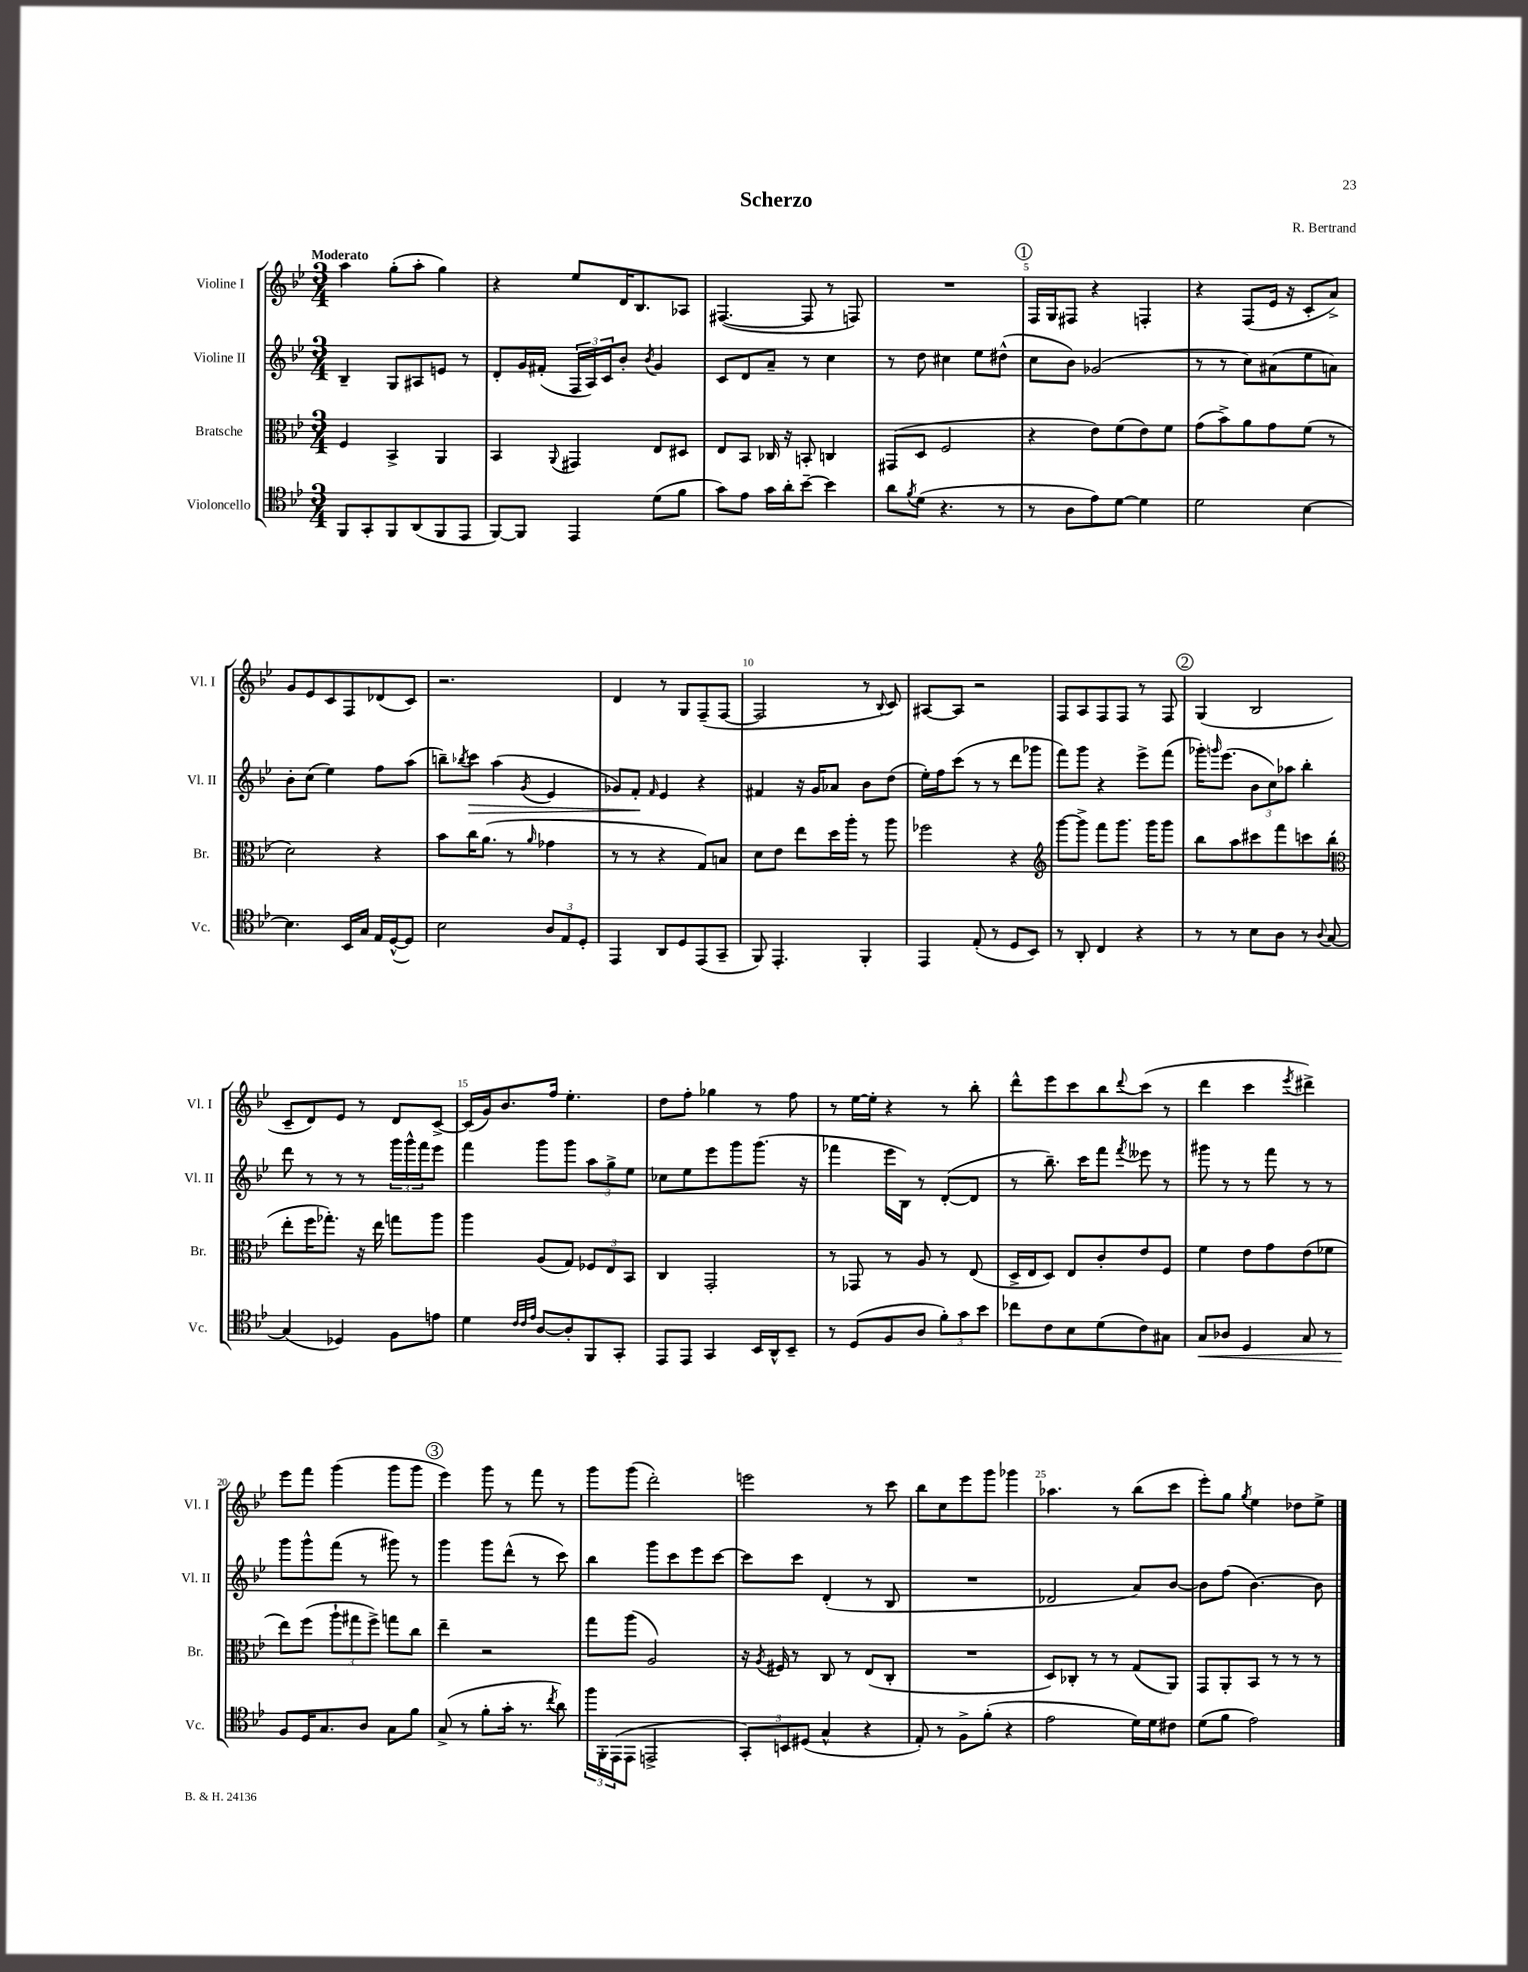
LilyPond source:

\header { title = "Scherzo" composer = "R. Bertrand" }
<<
\new StaffGroup <<
\new Staff = "s0" \with { instrumentName = "Violine I" shortInstrumentName = "Vl. I" } {
    \clef treble \key bes \major \numericTimeSignature \time 3/4 \tempo "Moderato"
    a''4 g''8-.( a''8-. g''4) |
    r4 ees''8 d'16 bes8. aes8 |
    fis4.~( fis8 r8 f8) |
    R2. |
    \mark \markup { \circle "1" } f16 g16 fis8 r4 f4-. |
    r4 f8( ees'16 r16 c'8-. a'8->) |
    g'8 ees'8 c'8 f8 des'8( c'8) |
    r2. |
    d'4 r8 g8 f8--( f8~ |
    f2 r8 \appoggiatura { bes8 } c'8) |
    ais8~ ais8 r2 |
    f8 a8 f8 f8 r8 f8 |
    \mark \markup { \circle "2" } g4( bes2 |
    c'8-- d'8) ees'8 r8 d'8 c'8~-> |
    c'16( g'16) bes'8. f''16 ees''4.-. |
    d''8 f''8-. ges''4 r8 f''8 |
    r8 ees''16~ ees''16-. r4 r8 bes''8-. |
    d'''8-^ ees'''8 c'''8 bes''8 \appoggiatura { d'''8 } c'''8( r8 |
    d'''4 c'''4 \acciaccatura { ees'''8 } dis'''4->) |
    ees'''8 f'''8 g'''4( g'''8 g'''8 |
    \mark \markup { \circle "3" } ees'''4) g'''8 r8 f'''8 r8 |
    g'''8 g'''8( d'''2-.) |
    e'''2 r8 c'''8 |
    bes''8 c''8 ees'''8 g'''8 ges'''4 |
    aes''4. r8 bes''8( c'''8 |
    ees'''8-.) g''8 \acciaccatura { g''8 } ees''4 des''8 ees''8-> \bar "|." |
}
\new Staff = "s1" \with { instrumentName = "Violine II" shortInstrumentName = "Vl. II" } {
    \clef treble \key bes \major \numericTimeSignature \time 3/4
    bes4-- g8 ais8 e'8 r8 |
    d'8-. g'16 fis'16-.( \tuplet 3/2 { f16 a16) c'16 } bes'8-. \acciaccatura { bes'8 } g'4 |
    c'8 d'8 a'8-- r8 c''4 |
    r8 d''8 cis''4 ees''8 dis''8-^( |
    \mark \markup { \circle "1" } c''8 bes'8) ges'2( |
    r8 r8 c''8) ais'8( ees''8 a'8) |
    bes'8-. c''8( ees''4) f''8 a''8( |
    b''8--) \acciaccatura { bes''8 } c'''8\> a''4( \acciaccatura { g'8 } ees'4 |
    ges'8) f'8-.\! \grace { f'16 } ees'4 r4 |
    fis'4 r16 g'16 aes'8 bes'8 d''8( |
    ees''16-.) f''16 c'''8( r8 r8 d'''8 ges'''8 |
    f'''8) g'''8 r4 ees'''8-> f'''8( |
    \mark \markup { \circle "2" } ges'''16-.) \grace { g'''16 } ees'''8.( \tuplet 3/2 { bes'8 c''8) aes''8 } bes''4-. |
    d'''8 r8 r8 r8 \tuplet 3/2 { g'''16 g'''16-^ f'''16 } ees'''8 |
    f'''4 g'''8 g'''8 \tuplet 3/2 { a''8 g''8-> ees''8 } |
    ces''8 ees''8 ees'''8 g'''8 g'''8.( r16 |
    fes'''4 ees'''16 bes16) r8 d'8~-.( d'8 |
    r8 bes''8.--) c'''16 f'''8 \acciaccatura { f'''8 } eeses'''8 r8 |
    gis'''8 r8 r8 f'''8 r8 r8 |
    g'''8 g'''8-^ f'''8( r8 gis'''8) r8 |
    \mark \markup { \circle "3" } g'''4 g'''8 d'''8-^( r8 c'''8) |
    bes''4 g'''8 c'''8 ees'''8 c'''8~ |
    c'''8 c'''8 d'4-.( r8 bes8 |
    R2. |
    des'2 a'8) bes'8~ |
    bes'8 f''8( bes'4.~) bes'8 \bar "|." |
}
\new Staff = "s2" \with { instrumentName = "Bratsche" shortInstrumentName = "Br." } {
    \clef alto \key bes \major \numericTimeSignature \time 3/4
    f4 bes,4-> a,4 |
    bes,4 \appoggiatura { a,8 } gis,4 ees8 dis8 |
    ees8 bes,8 ces16 r16 b,8-. c4 |
    gis,8( d8 f2 |
    \mark \markup { \circle "1" } r4 ees'8) f'8( ees'8) f'8 |
    g'8( bes'8->) a'8 g'8 f'8( r8 |
    d'2) r4 |
    bes'8 c''16 a'8.( r8 \grace { a'16 } ges'4 |
    r8 r8 r4 g8) b8 |
    d'8 ees'8 ees''8 d''16 a''16-. r8 a''8 |
    fes''2 r4 |
    \clef treble g'''8~ g'''8-> f'''8 g'''8. g'''16 g'''8 |
    \mark \markup { \circle "2" } bes''8 a''8 cis'''8 f'''8 c'''8 bes''8-.( |
    \clef alto ees''8-. f''16 ges''8.-.) r16 ees''16 g''8 a''8 |
    a''4 a8( g8) \tuplet 3/2 { fes8 ees8 bes,8 } |
    c4 g,2-. |
    r8 ges,8 r8 a8 r8 ees8( |
    d16-> ees16 d8) ees8 c'8-. ees'8 f8 |
    f'4 ees'8 g'8 ees'8( fes'8 |
    ees''8) f''8( \tuplet 3/2 { a''8-! gis''8 f''8->) } g''8 c''8 |
    \mark \markup { \circle "3" } ees''4-- r2 |
    g''8 a''8( a2) |
    r16 \acciaccatura { a8 } fis16 r8 c8 r8 ees8( c8-. |
    R2. |
    d8) ces8-. r8 r8 g8( a,8) |
    g,8 a,8-. bes,8 r8 r8 r8 \bar "|." |
}
\new Staff = "s3" \with { instrumentName = "Violoncello" shortInstrumentName = "Vc." } {
    \clef tenor \key bes \major \numericTimeSignature \time 3/4
    f,8 g,8-. f,8 a,8( f,8 ees,8 |
    f,8~) f,8 ees,4 d'8( f'8 |
    g'8) ees'8 g'16 a'16-. bes'8~-- bes'4 |
    a'8 \acciaccatura { f'8 } d'8( r4. r8 |
    \mark \markup { \circle "1" } r8 a8 ees'8) d'8~ d'4 |
    d'2 bes4~ |
    bes4. bes,16 g16 ees16 d16~-^( d8) |
    bes2 \tuplet 3/2 { a8 ees8 d8-. } |
    ees,4 a,8 d8 ees,8( g,8-- |
    f,8) ees,4.-. f,4-. |
    ees,4 ees8-.( r8 d8 bes,8) |
    r8 a,8-. c4 r4 |
    \mark \markup { \circle "2" } r8 r8 bes8 a8 r8 \appoggiatura { a8 } g8~ |
    g4( des4) f8 e'8 |
    d'4 \grace { c'32 c'32 ees'32 } a8~ a8-. f,8 g,8-. |
    ees,8 ees,8 g,4 bes,16 a,16-^ bes,8-- |
    r8 d8( f8 a8 \tuplet 3/2 { f'8-.) g'8 bes'8 } |
    ces''8 c'8 bes8 d'8( c'8) gis8 |
    g8\< aes8 d4 g8 r8 |
    f8\! d16 g8. a8 g8 f'8 |
    \mark \markup { \circle "3" } g8->( r8 f'8-. g'16-. r8. \acciaccatura { c''8 } a'8) |
    \tuplet 3/2 { f''16 f,16-. ees,16( } ees,8 e,2-> |
    \tuplet 3/2 { g,8-.) b,8 dis8( } g4-^ r4 |
    ees8-.) r8 f8-> f'8-.( r4 |
    ees'2 d'16) d'16 cis'8 |
    d'8( f'8 ees'2) \bar "|." |
}
>>
>>
\layout { \context { \Score \override BarNumber.break-visibility = ##(#f #t #t) barNumberVisibility = #(every-nth-bar-number-visible 5) } }
